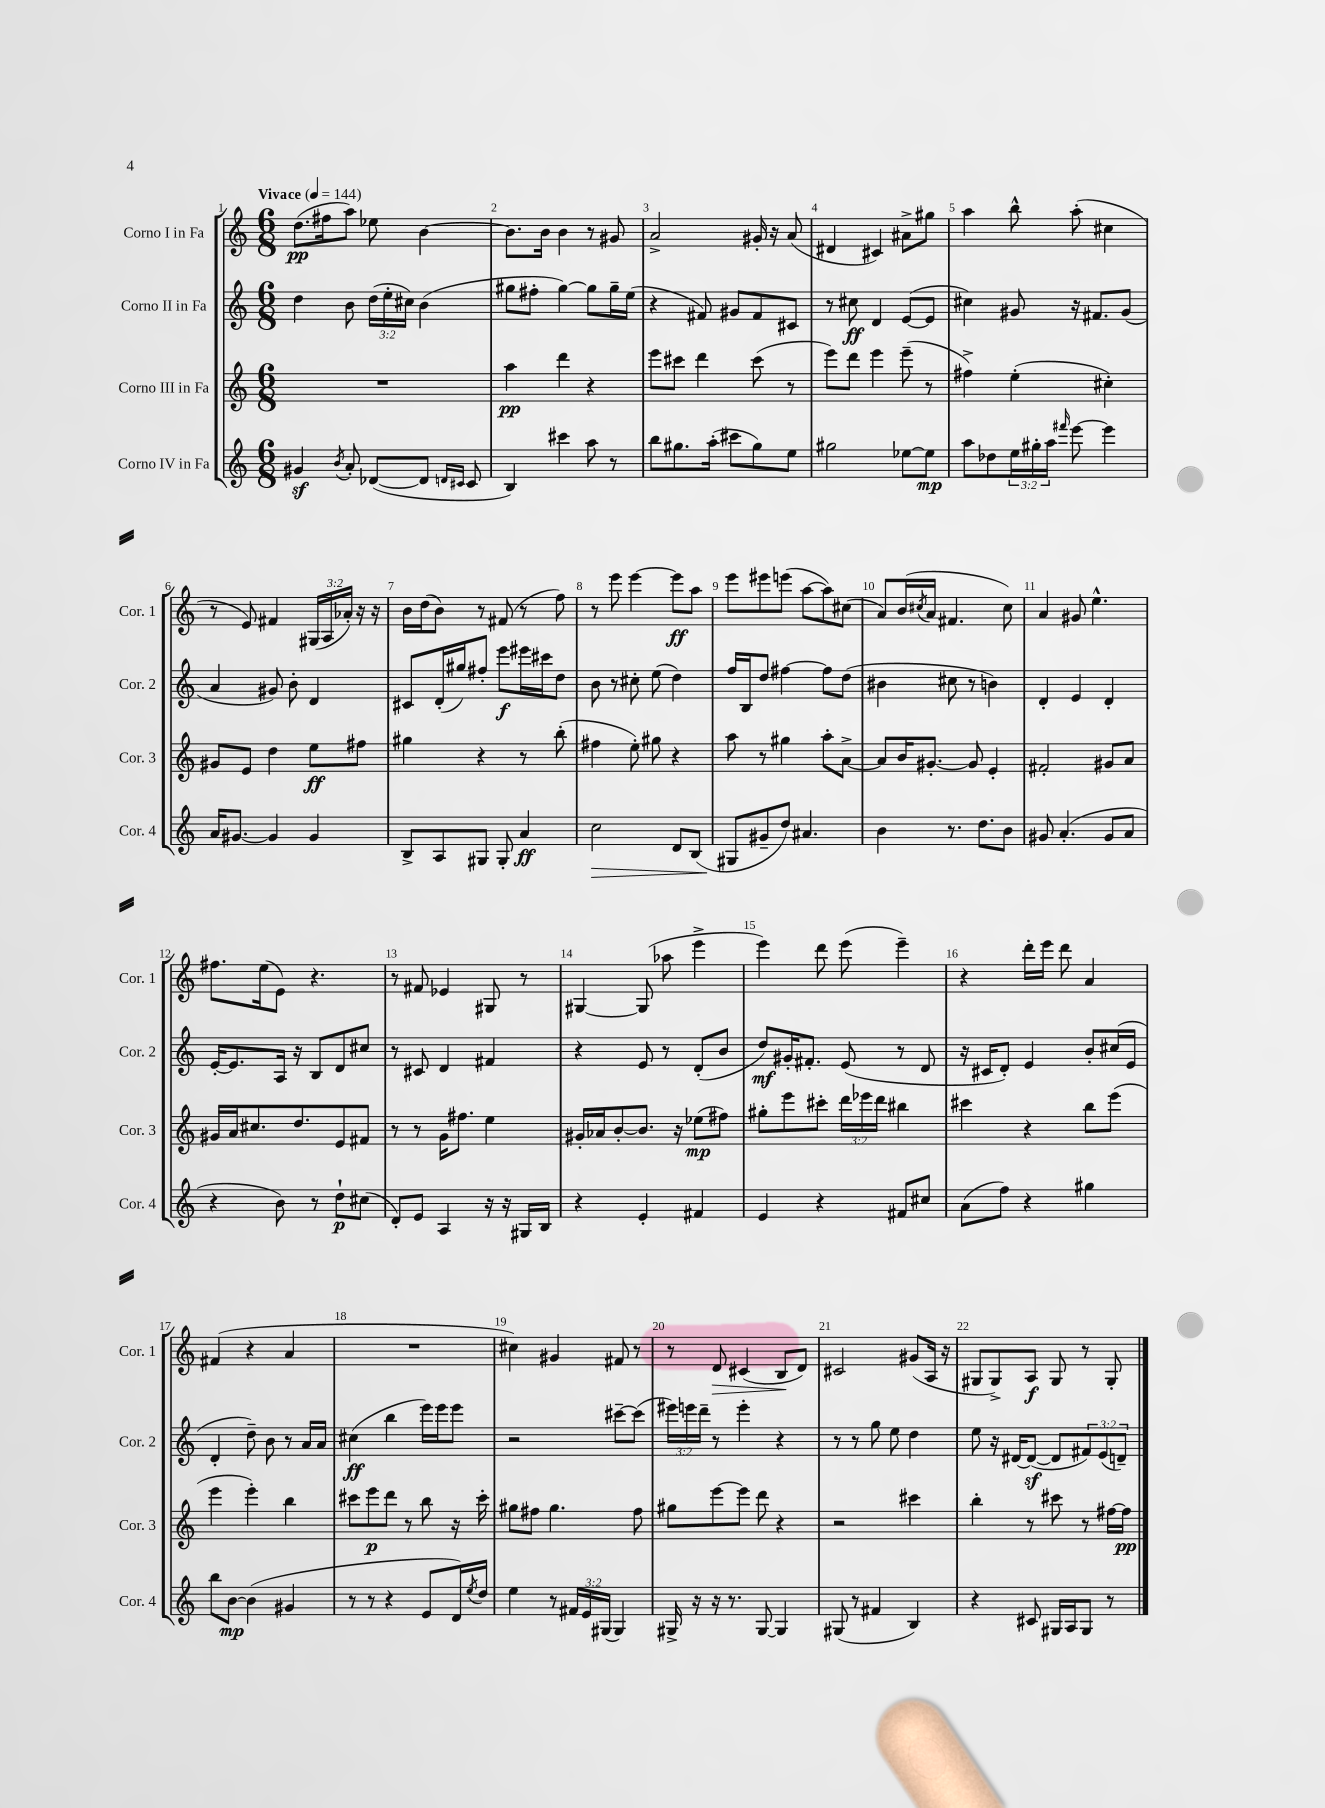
<<
\new StaffGroup <<
\new Staff = "s0" \with { instrumentName = "Corno I in Fa" shortInstrumentName = "Cor. 1" } {
    \clef treble \key c \major \numericTimeSignature \time 6/8 \override Staff.TupletNumber.text = #tuplet-number::calc-fraction-text \tempo "Vivace" 4 = 144
    d''8.\pp( fis''16 a''8) ees''8 b'4~ |
    b'8. b'16 b'4 r8 gis'8 |
    a'2-> gis'16-. r16 a'8( |
    dis'4 cis'4) ais'8-> gis''8 |
    a''4 b''8-^ a''8-.( cis''4 |
    r8 e'8) fis'4 \tuplet 3/2 { gis16( a16 aes'16-.) } r16 r16 |
    b'16 d''16( b'8) r8 fis'8( r8 f''8) |
    r8 e'''8 e'''4~ e'''8\ff a''8 |
    e'''8 eis'''8 e'''8( a''8~ a''8) cis''8( |
    a'8) b'16( \acciaccatura { cis''8 } a'16 fis'4. cis''8) |
    a'4 gis'8 e''4.-^ |
    fis''8. e''16( e'8) r4. |
    r8 fis'8 ees'4 gis8 r8 |
    gis4~ gis8( aes''8 e'''4-> |
    e'''4) d'''8 e'''8( e'''4--) |
    r4 d'''16-. e'''16 d'''8 a'4 |
    fis'4( r4 a'4 |
    R2. |
    cis''4) gis'4 fis'8 r8 |
    r8 d'8\> cis'4( b8\! d'8) |
    cis'2 gis'8( a16 r16 |
    gis8 gis8->) a8\f gis8 r8 gis8-. \bar "|." |
}
\new Staff = "s1" \with { instrumentName = "Corno II in Fa" shortInstrumentName = "Cor. 2" } {
    \clef treble \key c \major \numericTimeSignature \time 6/8 \override Staff.TupletNumber.text = #tuplet-number::calc-fraction-text
    d''4 b'8 \tuplet 3/2 { d''16( e''16-. cis''16) } b'4( |
    gis''8 fis''8-. gis''4~) gis''8 gis''16-- e''16( |
    r4 fis'8) gis'8 fis'8 cis'8 |
    r8 cis''8\ff d'4 e'8~( e'8 |
    cis''4) gis'8 r16 fis'8. gis'8( |
    a'4 gis'8) b'8-. d'4 |
    cis'8 d'16-.( gis''16) fis''8-. e'''8\f eis'''16 cis'''16 d''8 |
    b'8 r8 cis''8-. e''8( d''4) |
    f''16 b16 d''8 fis''4~ fis''8 d''8( |
    bis'4 cis''8 r8 b'4) |
    d'4-. e'4 d'4-. |
    e'16~-. e'8. a16 r16 b8 d'8 cis''8 |
    r8 cis'8 d'4 fis'4 |
    r4 e'8 r8 d'8-.( b'8 |
    d''8\mf) gis'16-. fis'8.-. e'8( r8 d'8 |
    r16 cis'16 d'8-.) e'4 b'8-. cis''16( e'16 |
    d'4-. d''8--) b'8 r8 a'16 a'16 |
    cis''4\ff( b''4 e'''16) e'''16 e'''8 |
    r2 cis'''8~-- cis'''8( |
    \tuplet 3/2 { eis'''16) e'''16 d'''16-- } r8 e'''4-. r4 |
    r8 r8 g''8 e''8 d''4 |
    e''8 r16 dis'16~ dis'8~\sf( dis'8 \tuplet 3/2 { fis'8) e'8( d'8--) } \bar "|." |
}
\new Staff = "s2" \with { instrumentName = "Corno III in Fa" shortInstrumentName = "Cor. 3" } {
    \clef treble \key c \major \numericTimeSignature \time 6/8 \override Staff.TupletNumber.text = #tuplet-number::calc-fraction-text
    R2. |
    a''4\pp d'''4 r4 |
    e'''8 cis'''8 d'''4 cis'''8( r8 |
    e'''8) d'''8 e'''4 e'''8--( r8 |
    fis''4->) e''4-.( cis''4-.) |
    gis'8 e'8 d''4 e''8\ff fis''8 |
    gis''4 r4 r8 b''8-.( |
    fis''4 e''8-.) gis''8 r4 |
    a''8 r8 gis''4 a''8-. a'8~-> |
    a'8 b'16 gis'8.~-. gis'8 e'4-. |
    fis'2-. gis'8 a'8 |
    gis'16 a'16 cis''8. d''8. e'8 fis'8 |
    r8 r8 g'16 fis''8. e''4 |
    gis'16-. aes'16 b'8~-. b'8. r16 ees''8\mp( fis''8) |
    gis''8-. e'''8 cis'''8-. \tuplet 3/2 { d'''16 ees'''16 d'''16 } bis''4 |
    cis'''4 r4 b''8 e'''8( |
    e'''4 e'''4-.) b''4 |
    cis'''8 e'''8\p d'''8 r8 b''8 r16 cis'''16-. |
    gis''8 fis''8 gis''4. fis''8 |
    gis''8 e'''8~ e'''8 d'''8 r4 |
    r2 cis'''4 |
    b''4-. r8 cis'''8 r8 fis''16~ fis''16\pp \bar "|." |
}
\new Staff = "s3" \with { instrumentName = "Corno IV in Fa" shortInstrumentName = "Cor. 4" } {
    \clef treble \key c \major \numericTimeSignature \time 6/8 \override Staff.TupletNumber.text = #tuplet-number::calc-fraction-text
    gis'4\sf \acciaccatura { b'8 } a'8-. des'8~( des'8 \grace { d'16 cis'16 } cis'8 |
    b4) cis'''4 a''8 r8 |
    b''8 gis''8. a''16-.( cis'''8 gis''8) e''8 |
    gis''2 ees''8~ ees''8\mp |
    a''8 des''8 \tuplet 3/2 { e''16 gis''16-. a''16 } \grace { fis'''16 } e'''8~ e'''4 |
    a'16 gis'8.~ gis'4 gis'4 |
    b8-> a8 gis8 gis8-. a'4\ff |
    c''2\> d'8 b8( |
    gis8\! gis'8-- d''8) ais'4. |
    b'4 r8. d''8. b'8 |
    gis'8 a'4.-.( gis'8 a'8 |
    r4 b'8) r8 d''8-!\p cis''8( |
    d'8-.) e'8 a4 r16 r16 gis16 b16 |
    r4 e'4-. fis'4 |
    e'4 r4 fis'8 cis''8 |
    a'8( f''8) r4 gis''4 |
    b''8 b'8~\mp b'4( gis'4 |
    r8 r8 r4 e'8 d'16) \acciaccatura { e''8 } d''16 |
    e''4 r8 \tuplet 3/2 { fis'16 e'16 gis16( } gis4) |
    gis16-> r16 r16 r8. gis8~ gis4 |
    gis8( r8 fis'4 b4) |
    r4 cis'8 gis16 a16 gis8 r8 \bar "|." |
}
>>
>>
\layout { \context { \Score \override BarNumber.break-visibility = ##(#f #t #t) barNumberVisibility = #all-bar-numbers-visible } }
